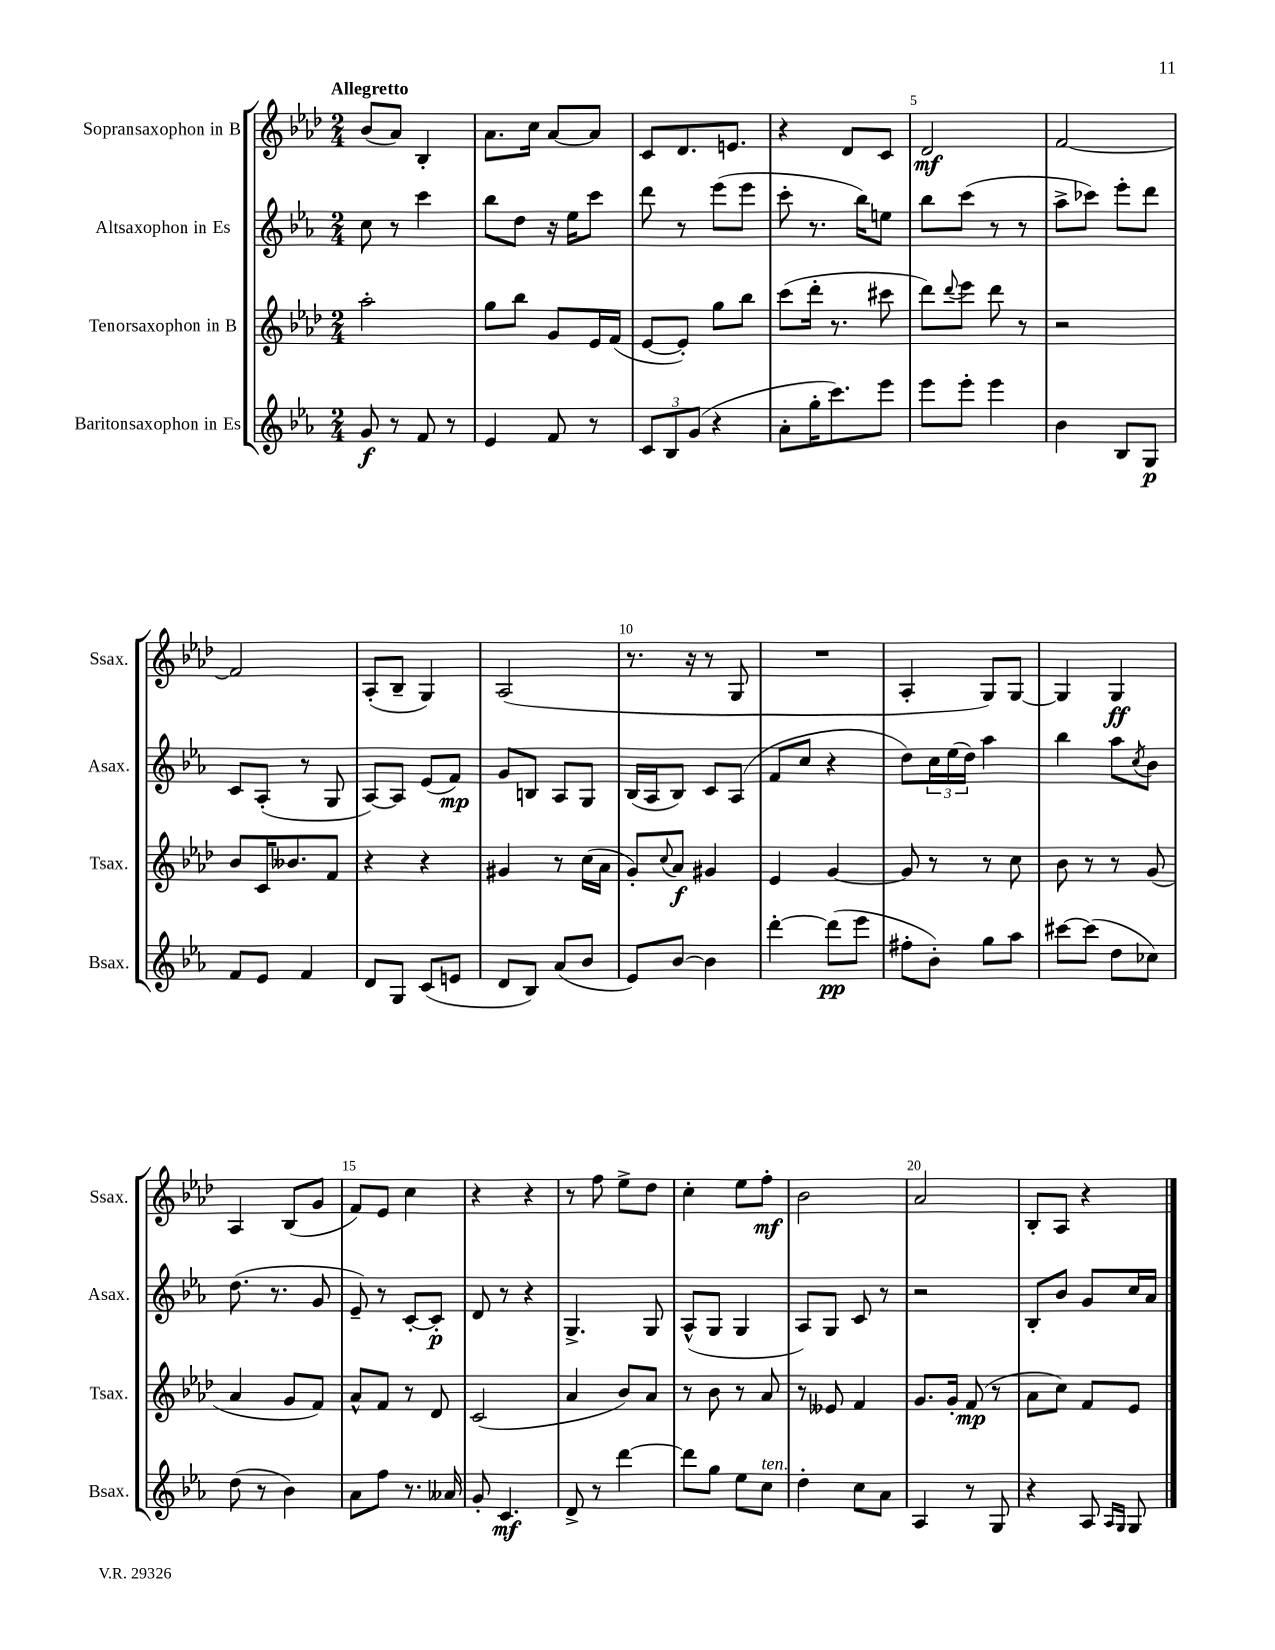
<<
\new StaffGroup <<
\new Staff = "s0" \with { instrumentName = "Sopransaxophon in B" shortInstrumentName = "Ssax." } {
    \clef treble \key aes \major \numericTimeSignature \time 2/4 \tempo "Allegretto"
    bes'8( aes'8) bes4-. |
    aes'8. c''16 aes'8~ aes'8 |
    c'8 des'8. e'8. |
    r4 des'8 c'8 |
    des'2\mf |
    f'2~ |
    f'2 |
    aes8-.( bes8-- g4) |
    aes2( |
    r8. r16 r8 g8 |
    R2 |
    aes4-. g8) g8~ |
    g4 g4\ff |
    aes4 bes8( g'8 |
    f'8) ees'8 c''4 |
    r4 r4 |
    r8 f''8 ees''8-> des''8 |
    c''4-. ees''8 f''8-.\mf |
    bes'2 |
    aes'2 |
    bes8-. aes8 r4 \bar "|." |
}
\new Staff = "s1" \with { instrumentName = "Altsaxophon in Es" shortInstrumentName = "Asax." } {
    \clef treble \key ees \major \numericTimeSignature \time 2/4
    c''8 r8 c'''4 |
    bes''8 d''8 r16 ees''16 c'''8 |
    d'''8 r8 ees'''8( ees'''8 |
    c'''8-. r8. bes''16) e''8 |
    bes''8 c'''8( r8 r8 |
    aes''8-> ces'''8) ees'''8-. d'''8 |
    c'8 aes8-.( r8 g8 |
    aes8~) aes8 ees'8( f'8\mp) |
    g'8 b8 aes8 g8 |
    bes16( aes16 bes8) c'8 aes8( |
    f'8 c''8 r4 |
    d''8) \tuplet 3/2 { c''16 ees''16( d''16) } aes''4 |
    bes''4 aes''8 \acciaccatura { c''8 } bes'8 |
    d''8.( r8. g'8 |
    ees'8--) r8 c'8~-. c'8-.\p |
    d'8 r8 r4 |
    g4.-> g8 |
    aes8-^( g8 g4 |
    aes8) g8 c'8 r8 |
    r2 |
    bes8-. bes'8 g'8 c''16 aes'16 \bar "|." |
}
\new Staff = "s2" \with { instrumentName = "Tenorsaxophon in B" shortInstrumentName = "Tsax." } {
    \clef treble \key aes \major \numericTimeSignature \time 2/4
    aes''2-. |
    g''8 bes''8 g'8 ees'16 f'16( |
    ees'8~ ees'8-.) g''8 bes''8 |
    c'''8( des'''16-. r8. cis'''8 |
    des'''8) \appoggiatura { des'''8 } ees'''8 des'''8 r8 |
    r2 |
    bes'8 c'16 beses'8. f'8 |
    r4 r4 |
    gis'4 r8 c''16( aes'16 |
    g'8-.) \appoggiatura { c''8 } aes'8\f gis'4 |
    ees'4 g'4~ |
    g'8 r8 r8 c''8 |
    bes'8 r8 r8 g'8( |
    aes'4 g'8 f'8) |
    aes'8-^ f'8 r8 des'8 |
    c'2( |
    aes'4 bes'8) aes'8 |
    r8 bes'8 r8 aes'8 |
    r8 eeses'8 f'4 |
    g'8. g'16-. f'8\mp( r8 |
    aes'8 c''8) f'8 ees'8 \bar "|." |
}
\new Staff = "s3" \with { instrumentName = "Baritonsaxophon in Es" shortInstrumentName = "Bsax." } {
    \clef treble \key ees \major \numericTimeSignature \time 2/4
    g'8\f r8 f'8 r8 |
    ees'4 f'8 r8 |
    \tuplet 3/2 { c'8 bes8 g'8( } r4 |
    aes'8-. g''16-. c'''8.) ees'''8 |
    ees'''8 ees'''8-. ees'''4 |
    bes'4 bes8 g8\p |
    f'8 ees'8 f'4 |
    d'8 g8 c'8( e'8 |
    d'8 bes8) aes'8( bes'8 |
    ees'8) bes'8~ bes'4 |
    d'''4~-. d'''8\pp( ees'''8 |
    fis''8-. bes'8-.) g''8 aes''8 |
    cis'''8~ cis'''8( d''8 ces''8) |
    d''8( r8 bes'4) |
    aes'8 f''8 r8. aeses'16 |
    g'8-. c'4.\mf |
    d'8-> r8 d'''4~ |
    d'''8 g''8 ees''8 c''8^\markup { \italic "ten." } |
    d''4-. c''8 aes'8 |
    aes4 r8 g8 |
    r4 aes8 \grace { aes16 g16 } g8 \bar "|." |
}
>>
>>
\layout { \context { \Score \override BarNumber.break-visibility = ##(#f #t #t) barNumberVisibility = #(every-nth-bar-number-visible 5) } }
